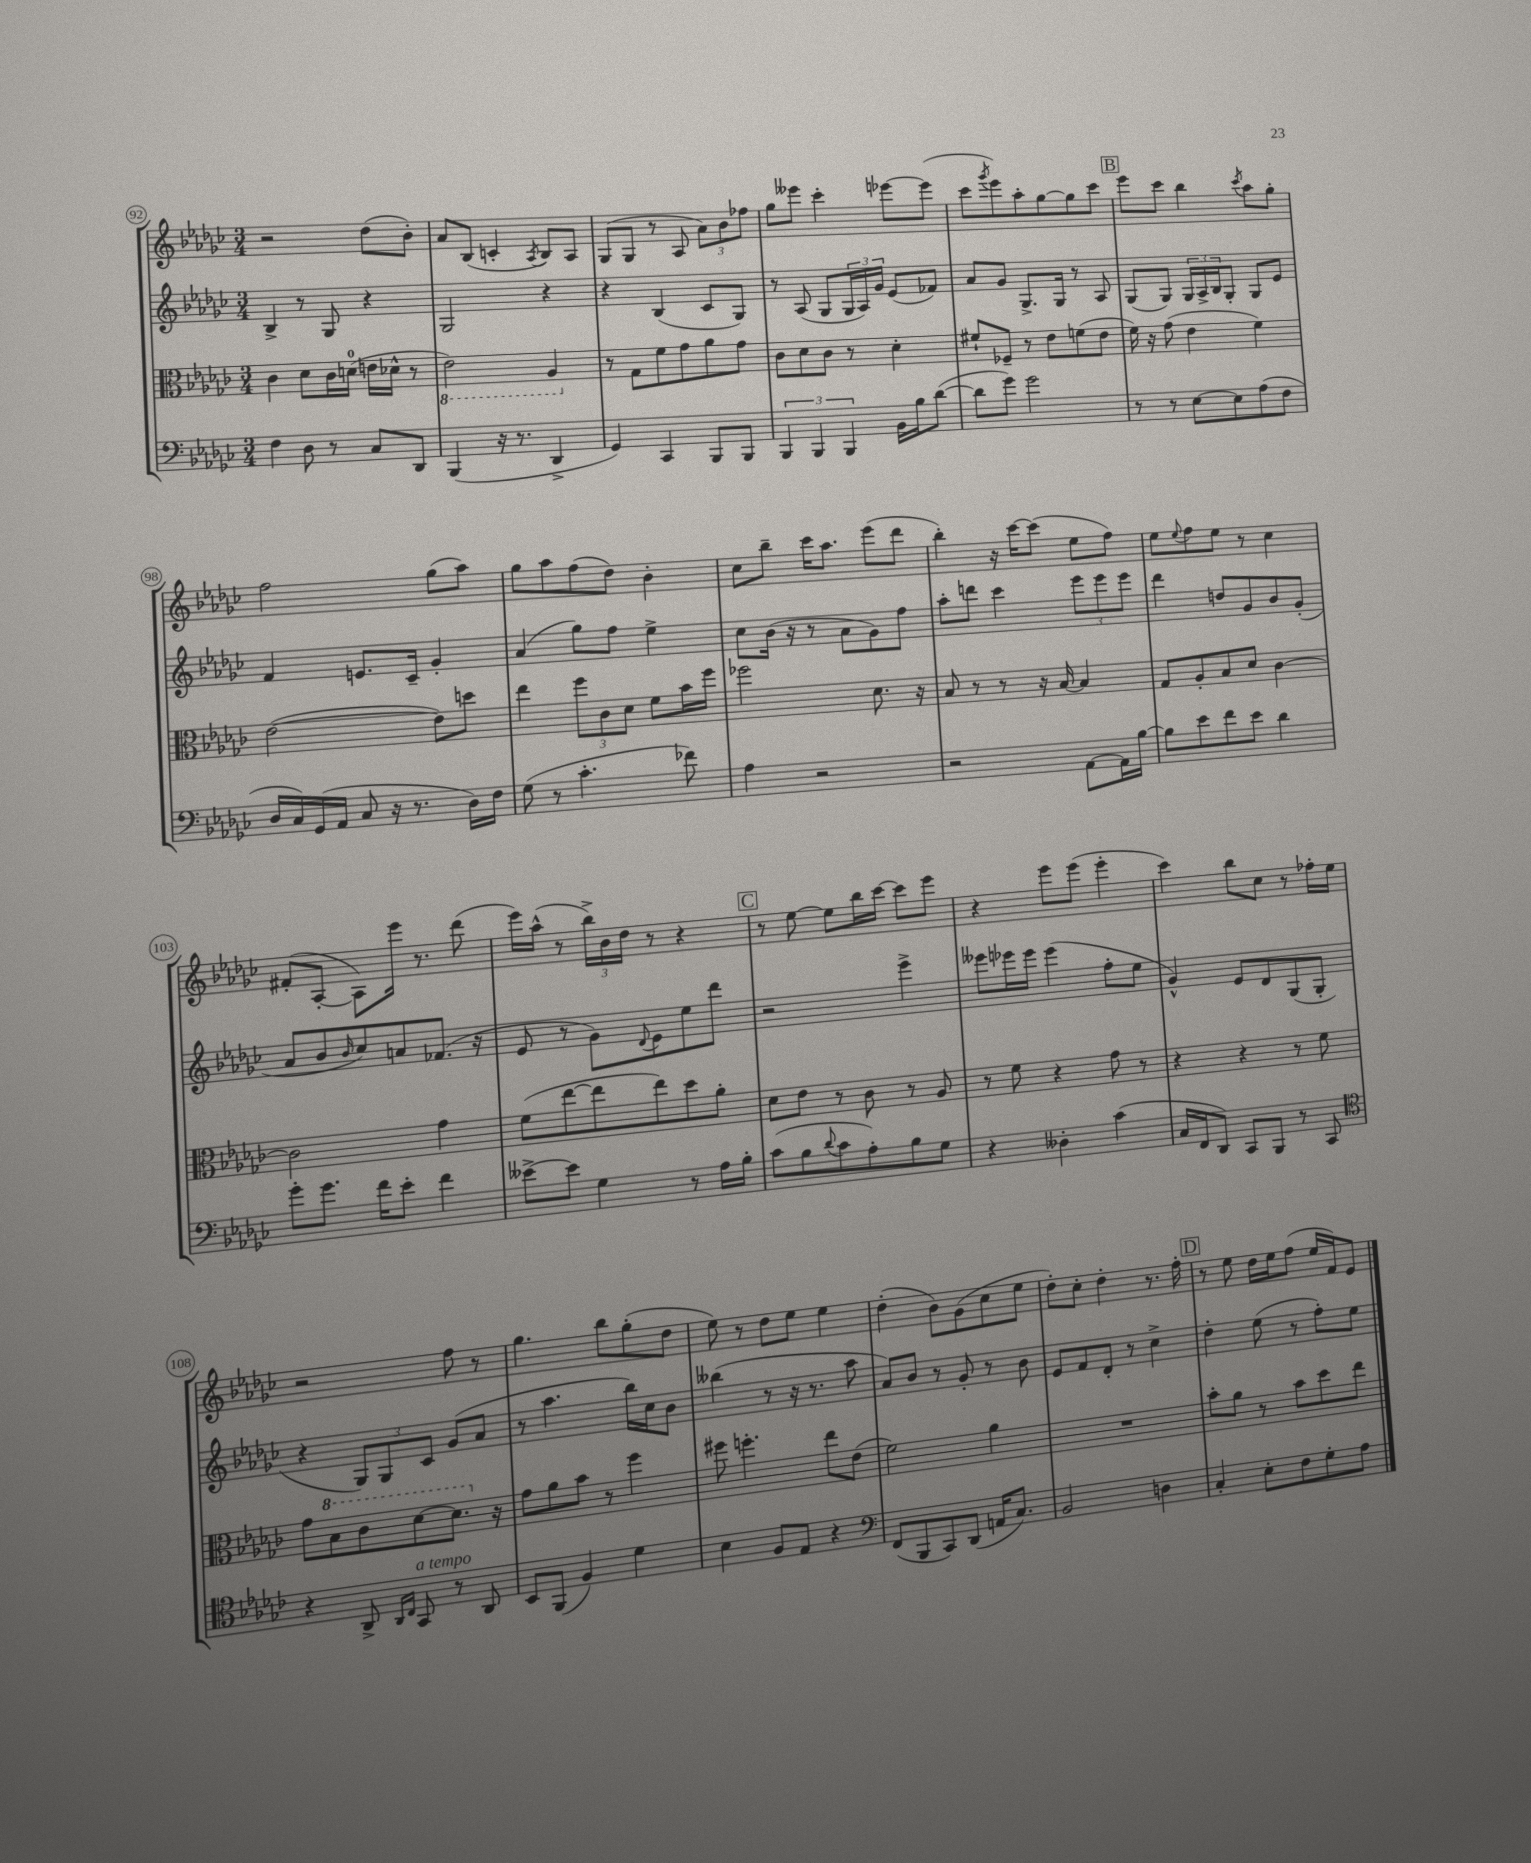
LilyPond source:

<<
\new StaffGroup <<
\new Staff = "s0" {
    \clef treble \key ges \major \numericTimeSignature \time 3/4
    r2 des''8( bes'8-.) |
    aes'8 bes8( c'4-. \acciaccatura { aes8 } bes8) aes8 |
    ges8( ges8 r8 aes8 \tuplet 3/2 { aes'8) bes'8 fes''8 } |
    ges''8 eeses'''8 ces'''4-. ees'''8~ ees'''8( |
    ces'''8 \acciaccatura { ges'''8 } ees'''8) aes''8-. ges''8~ ges''8 ces'''8 |
    \mark \markup { \box "B" } ees'''8 ces'''8 bes''4 \acciaccatura { ces'''8 } aes''8 ges''8-. |
    f''2 ges''8( aes''8) |
    ges''8 aes''8 f''8( des''8) bes'4-. |
    ces''8 bes''8-- ces'''16 aes''8. ees'''8( des'''8 |
    bes''4-.) r16 ces'''16~ ces'''8( ees''8 f''8) |
    ees''8 \appoggiatura { ees''8 } f''8 ees''8 r8 ces''4 |
    fis'8-.( aes8~-. aes8) ees'''16 r8. des'''8( |
    ees'''16) aes''16-^( r8 \tuplet 3/2 { bes''16->) bes'16 des''16 } r8 r4 |
    \mark \markup { \box "C" } r8 ees''8~ ees''8 bes''16 ces'''16~ ces'''8 ees'''8 |
    r4 ees'''8 ees'''8( ees'''4-. |
    ces'''4) bes''8 ces''8 r8 fes''16-. ees''16 |
    r2 f''8 r8 |
    ges''4. bes''8 ges''8-.( des''8 |
    ees''8) r8 des''8 ees''8 ees''4 |
    des''4-.( bes'8) ges'8( ces''8 ees''8 |
    des''8-.) ces''8-. des''4-. r8. f''16-. |
    \mark \markup { \box "D" } r8 ees''8 des''16 ees''16 f''8( ees''16 f'16) ees'8 \bar "|." |
}
\new Staff = "s1" {
    \clef treble \key ges \major \numericTimeSignature \time 3/4
    bes4-> r8 ges8 r4 |
    ges2 r4 |
    r4 bes4( ces'8 ges8) |
    r8 aes8( ges8 \tuplet 3/2 { ges16 aes16) ges'16 } ees'8( fes'8) |
    aes'8 ges'8 ges8.-> ges16 r8 aes8 |
    \mark \markup { \box "B" } ges8( ges8) \tuplet 3/2 { ges16 aes16-> bes16 } ges8-. ges8 ees'8 |
    f'4 e'8. ces'16-- ges'4-. |
    aes'4( ges''8) f''8 ees''4-> |
    ces''8 bes'16( r16 r8 aes'8 ges'8) f''8 |
    aes''8-. d'''8 ces'''4 \tuplet 3/2 { ees'''8 ees'''8 ees'''8 } |
    des'''4 d''8 ges'8 bes'8 ges'8-.( |
    aes'8 bes'8 \grace { bes'16 } ces''8) a'8 fes'8.( r16 |
    ees'8 r8 ges'8) \appoggiatura { des'8 } ees'8 ees''8 des'''8 |
    \mark \markup { \box "C" } r2 ees'''4-> |
    eeses'''8 ees'''16 ees'''16 ees'''4( f''8-. ees''8 |
    ges'4-^) ees'8 des'8 ges8( ges8-. |
    r4 \tuplet 3/2 { ges8) ges8 ces'8 } ges'8( aes'8 |
    r8 aes''4. bes''16) ces''16 bes'8 |
    beses''4( r8 r16 r8. aes''8 |
    aes'8) bes'8 r8 ges'8-. r8 bes'8 |
    ees'8 f'8 des'8-. r8 ces''4-> |
    \mark \markup { \box "D" } des''4-. ees''8( r8 f''8-.) ees''8 \bar "|." |
}
\new Staff = "s2" {
    \clef alto \key ges \major \numericTimeSignature \time 3/4
    ces'4 des'8 ces'16 d'16-0( e'16 des'16-^ r8 |
    \ottava #-1 ees2) aes,4 \ottava #0 |
    r8 ges8 f'8 ges'8 aes'8 ges'8 |
    ces'8 des'8 ces'8 r8 des'4-. |
    fis'8-! fes8-- r8 ees'8 f'8( ees'8 |
    \mark \markup { \box "B" } f'16) r16 ges'8( ees'4 f'4) |
    ees'2~( ees'8) d''8 |
    ees''4 \tuplet 3/2 { f''8 ces'8 des'8 } f'8 bes'16 f''16 |
    fes''2 des'8. r16 |
    bes8 r8 r8 r16 bes16~ bes4 |
    ges8 aes8-. bes8 des'8 ces'4~ |
    ces'2 ges'4 |
    f'8( ees''8~ ees''8 ees''8) des''8 aes'8-. |
    \mark \markup { \box "C" } des'8 ees'8 r8 ces'8 r8 aes8 |
    r8 f'8 r4 ges'8 r8 |
    r4 r4 r8 f'8 |
    ges'8 \ottava #1 bes'8 ces''8 des''8~ des''8. \ottava #0 r16 |
    ges'8 aes'8 bes'8 r8 f''4 |
    fis''8 f''4.-. ees''8 ees'8( |
    f'2) aes'4 |
    R2. |
    \mark \markup { \box "D" } bes'8-. aes'8 r8 bes'8 des''8 ees''8 \bar "|." |
}
\new Staff = "s3" {
    \clef bass \key ges \major \numericTimeSignature \time 3/4
    f4 des8 r8 ces8 des,8 |
    bes,,4( r16 r8. des,4-> |
    ges,4) ces,4 bes,,8 bes,,8 |
    \tuplet 3/2 { bes,,4 bes,,4 bes,,4 } bes,16 bes16 des'8~( |
    des'8 ges'8) ges'2 |
    \mark \markup { \box "B" } r8 r8 ees8~ ees8 aes8( f8 |
    des16 ces16) ges,16( aes,16 ces8 r16 r8. des16) f16 |
    ges8( r8 ces'4.-. fes'8) |
    aes4 r2 |
    r2 aes,8~ aes,16 bes16~ |
    bes8 ees'8 f'8 ees'8 des'4 |
    ges'8-. ges'8. f'16 ees'8-. f'4 |
    eeses'8~-> eeses'8 ges4 r8 aes16 bes16-. |
    \mark \markup { \box "C" } ces'8( bes8 \appoggiatura { des'8 } ces'8 aes8-.) bes8 ges8 |
    r4 deses4-. ces'4( |
    ces16 f,16 des,8) ces,8 bes,,8 r8 ces,8 |
    \clef tenor r4 aes,8-> \grace { aes,16 ces16 } ges,8^\markup { \italic "a tempo" } r8 aes,8 |
    bes,8 f,8( f4) des'4 |
    bes4 f8 ees8 r4 |
    \clef bass f,8( bes,,8 ces,8) des,8( a,16 ces8.) |
    bes,2 d4 |
    \mark \markup { \box "D" } ces4-. ees8-. f8 ges8-. aes8 \bar "|." |
}
>>
>>
\layout { \context { \Score currentBarNumber = #92 \override BarNumber.stencil = #(make-stencil-circler 0.1 0.3 ly:text-interface::print) } }
